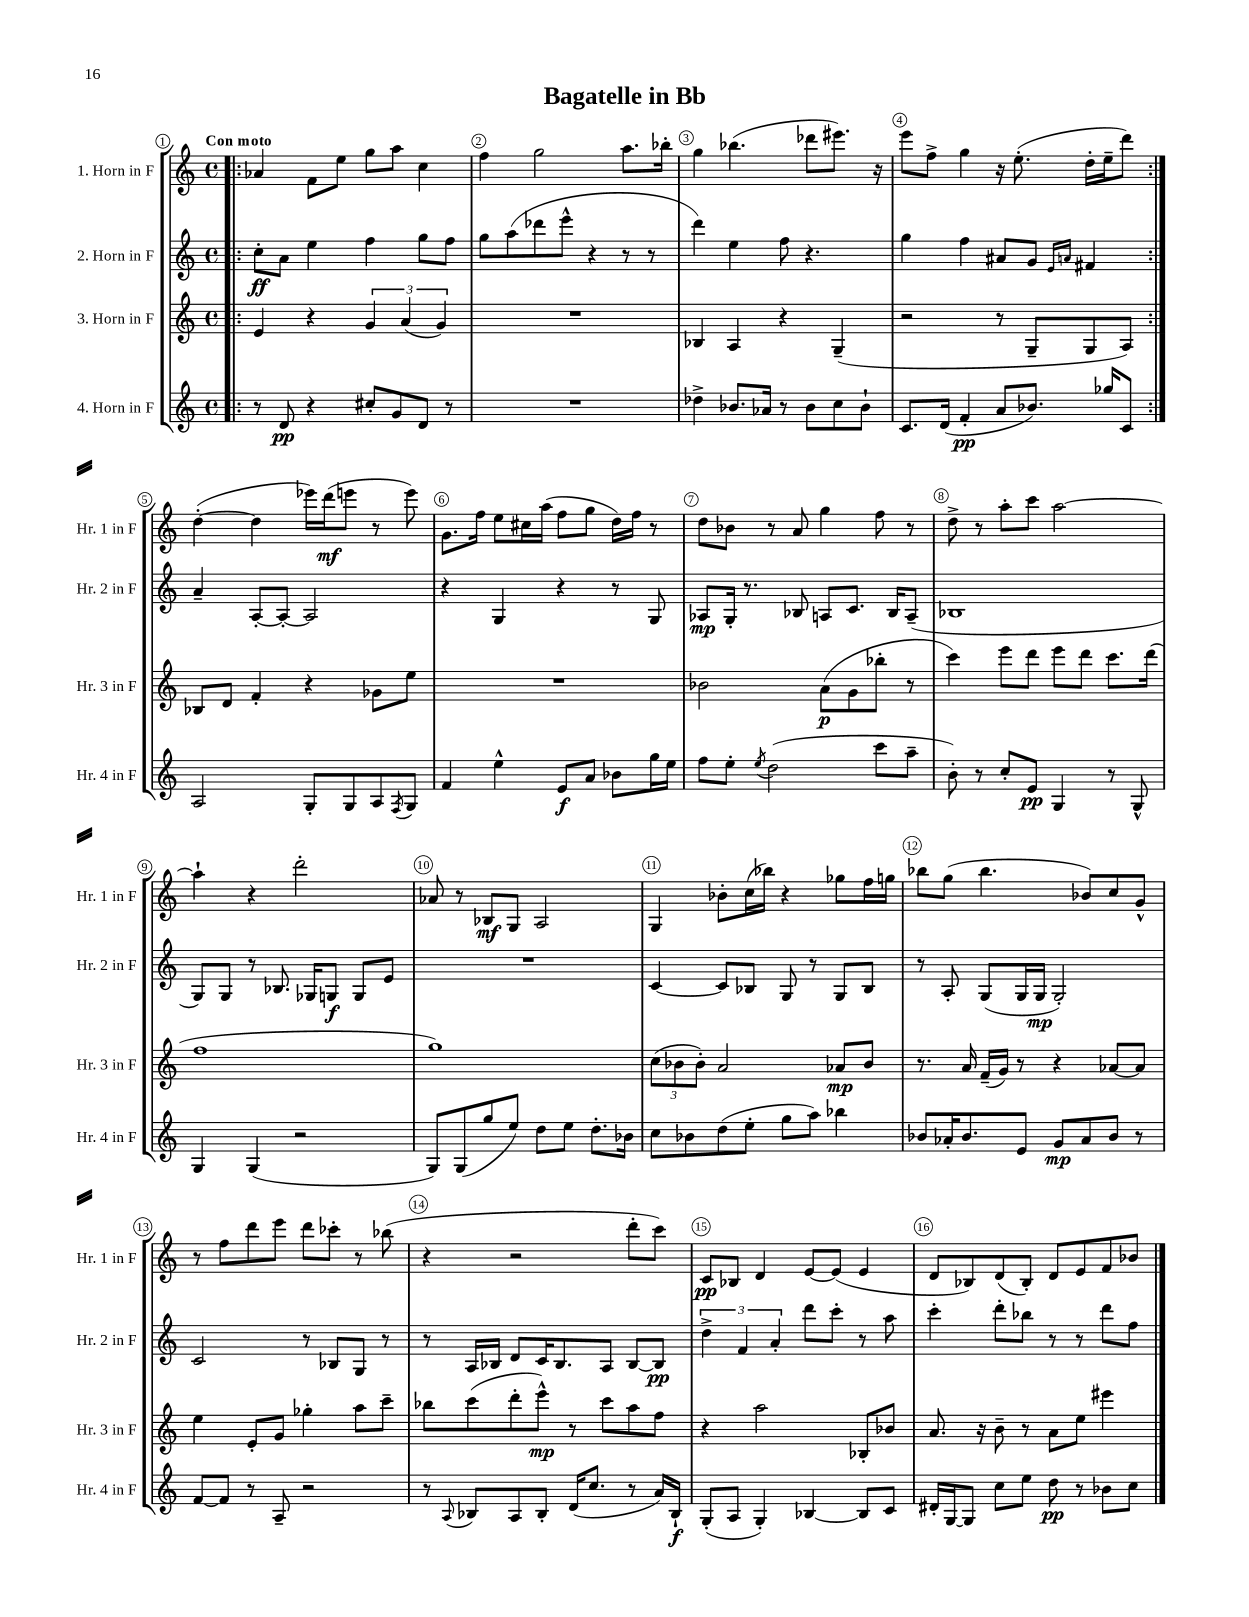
\header { title = "Bagatelle in Bb" }
<<
\new StaffGroup <<
\new Staff = "s0" \with { instrumentName = "1. Horn in F" shortInstrumentName = "Hr. 1 in F" } {
    \clef treble \key c \major \defaultTimeSignature \time 4/4 \tempo "Con moto"
    \repeat volta 2 { \bar ".|:" aes'4 f'8 e''8 g''8 a''8 c''4 |
    f''4 g''2 a''8. bes''16-. |
    g''4 bes''4.( des'''8 eis'''8.) r16 |
    e'''8 f''8-> g''4 r16 e''8.-.( d''16-. e''16-- d'''8) | }
    d''4~-.( d''4 ees'''16) d'''16\mf( e'''8 r8 e'''8) |
    g'8. f''16 e''8 cis''16 a''16( f''8 g''8 d''16) f''16 r8 |
    d''8 bes'8 r8 a'8 g''4 f''8 r8 |
    d''8-> r8 a''8-. c'''8 a''2~ |
    a''4-! r4 d'''2-. |
    aes'8 r8 bes8\mf g8 a2 |
    g4 bes'8-. c''16( bes''16) r4 ges''8 f''16 g''16 |
    bes''8 g''8( bes''4. bes'8) c''8 g'8-^ |
    r8 f''8 d'''8 e'''8 d'''8 ces'''8-. r8 bes''8( |
    r4 r2 d'''8-. c'''8) |
    c'8\pp bes8 d'4 e'8~ e'8( e'4 |
    d'8 bes8) d'8( bes8-.) d'8 e'8 f'8 bes'8 \bar "|." |
}
\new Staff = "s1" \with { instrumentName = "2. Horn in F" shortInstrumentName = "Hr. 2 in F" } {
    \clef treble \key c \major \defaultTimeSignature \time 4/4
    \repeat volta 2 { \bar ".|:" c''8-.\ff a'8 e''4 f''4 g''8 f''8 |
    g''8 a''8( des'''8 e'''8-^ r4 r8 r8 |
    d'''4) e''4 f''8 r4. |
    g''4 f''4 ais'8 g'8 \grace { e'16 a'16 } fis'4 | }
    a'4-- a8~-. a8~-. a2 |
    r4 g4 r4 r8 g8 |
    aes8\mp g16-. r8. bes8 a8 c'8. bes16 a8--( |
    bes1 |
    g8) g8 r8 bes8. ges16 g8\f g8 e'8 |
    R1 |
    c'4~ c'8 bes8 g8 r8 g8 bes8 |
    r8 a8-. g8( g16 g16\mp g2-.) |
    c'2 r8 bes8 g8 r8 |
    r8 a16 bes16 d'8 c'16 bes8. a8 bes8~ bes8\pp |
    \tuplet 3/2 { d''4-> f'4 a'4-. } d'''8 c'''8-. r8 a''8 |
    c'''4-. d'''8-. bes''8 r8 r8 d'''8 f''8 \bar "|." |
}
\new Staff = "s2" \with { instrumentName = "3. Horn in F" shortInstrumentName = "Hr. 3 in F" } {
    \clef treble \key c \major \defaultTimeSignature \time 4/4
    \repeat volta 2 { \bar ".|:" e'4 r4 \tuplet 3/2 { g'4 a'4( g'4) } |
    R1 |
    bes4 a4 r4 g4--( |
    r2 r8 g8-- g8 a8) | }
    bes8 d'8 f'4-. r4 ges'8 e''8 |
    R1 |
    bes'2 a'8\p( g'8 bes''8-. r8 |
    c'''4) e'''8 d'''8 e'''8 d'''8 c'''8. d'''16( |
    f''1 |
    g''1) |
    \tuplet 3/2 { c''8( bes'8 bes'8-.) } a'2 aes'8\mp bes'8 |
    r8. a'16 f'16--( g'16) r8 r4 aes'8~ aes'8 |
    e''4 e'8-. g'8 ges''4-. a''8 c'''8-- |
    bes''8 c'''8( d'''8-. e'''8-^\mp) r8 c'''8 a''8 f''8 |
    r4 a''2 bes8-. bes'8 |
    a'8. r16 b'8-- r8 a'8 e''8 eis'''4 \bar "|." |
}
\new Staff = "s3" \with { instrumentName = "4. Horn in F" shortInstrumentName = "Hr. 4 in F" } {
    \clef treble \key c \major \defaultTimeSignature \time 4/4
    \repeat volta 2 { \bar ".|:" r8 d'8\pp r4 cis''8-. g'8 d'8 r8 |
    R1 |
    des''4-> bes'8. aes'16 r8 bes'8 c''8 bes'8-! |
    c'8. d'16( f'4-.\pp a'8 bes'8.) ges''16 c'8 | }
    a2 g8-. g8 a8 \acciaccatura { f8 } g8 |
    f'4 e''4-^ e'8\f a'8 bes'8 g''16 e''16 |
    f''8 e''8-. \acciaccatura { e''8 } d''2( c'''8 a''8-- |
    b'8-.) r8 c''8-. e'8\pp g4 r8 g8-^ |
    g4 g4( r2 |
    g8) g8( g''8 e''8) d''8 e''8 d''8.-. bes'16 |
    c''8 bes'8 d''8( e''8-. g''8 a''8) bes''4 |
    bes'8 aes'16-. bes'8. e'8 g'8\mp aes'8 bes'8 r8 |
    f'8~ f'8 r8 a8-- r2 |
    r8 \appoggiatura { a8 } bes8 a8 bes8-. d'16( c''8. r8 a'16) bes16-!\f |
    g8-.( a8 g4-.) bes4~ bes8 c'8 |
    dis'16-. g16~ g8 c''8 e''8 d''8\pp r8 bes'8 c''8 \bar "|." |
}
>>
>>
\layout { \context { \Score \override BarNumber.break-visibility = ##(#f #t #t) barNumberVisibility = #all-bar-numbers-visible \override BarNumber.stencil = #(make-stencil-circler 0.1 0.3 ly:text-interface::print) } }
